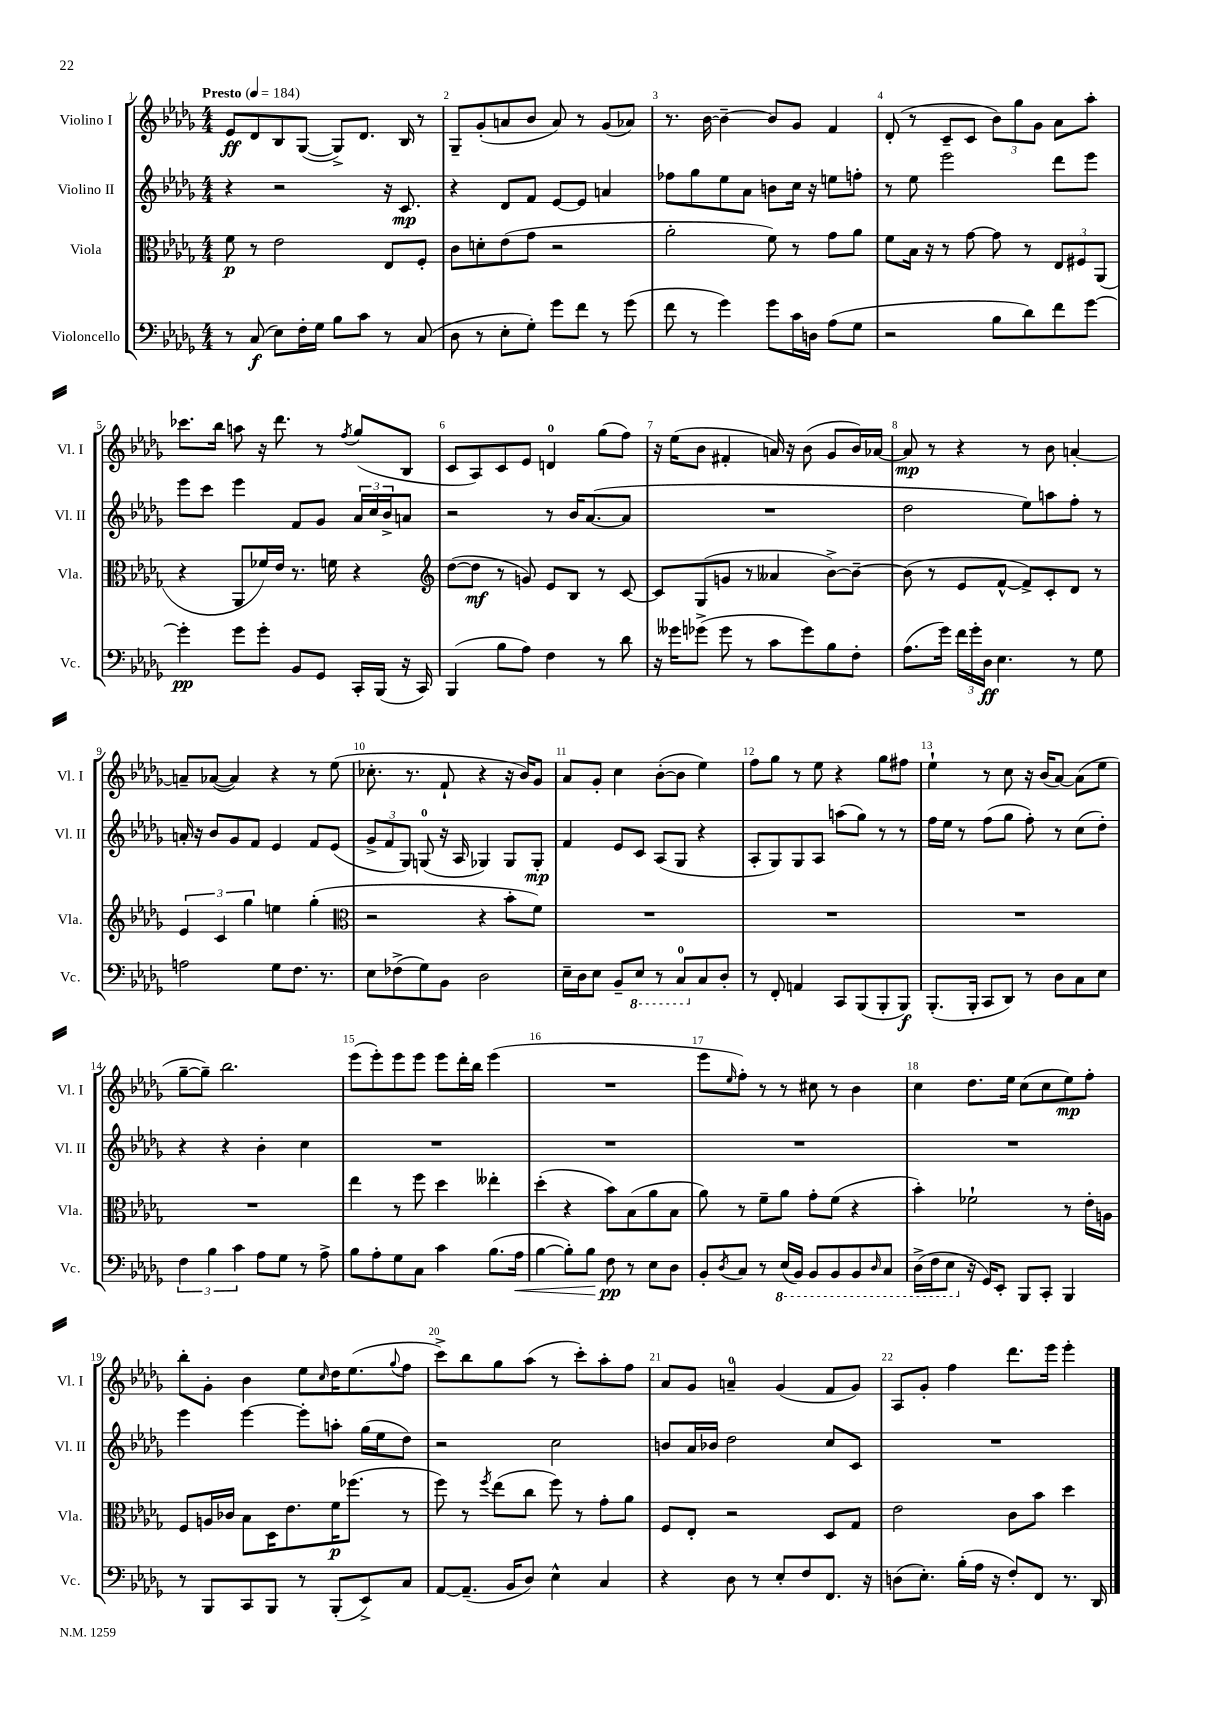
<<
\new StaffGroup <<
\new Staff = "s0" \with { instrumentName = "Violino I" shortInstrumentName = "Vl. I" } {
    \clef treble \key des \major \numericTimeSignature \time 4/4 \tempo "Presto" 4 = 184
    ees'8\ff des'8 bes8 ges8~( ges8->) des'8. bes16 r8 |
    ges8-- ges'8-.( a'8 bes'8 a'8) r8 ges'8( aes'8) |
    r8. bes'16~ bes'4~-- bes'8 ges'8 f'4 |
    des'8-.( r8 c'8-- c'8 \tuplet 3/2 { bes'8) ges''8 ges'8 } aes'8 aes''8-. |
    ces'''8. bes''16 a''8 r16 des'''8. r8 \acciaccatura { f''8 } ges''8( bes8 |
    c'8 aes8) c'8 ees'8 d'4-0 ges''8( f''8) |
    r16 ees''16( bes'8 fis'4-. a'16) r16 bes'8( ges'8 bes'16) aes'16~ |
    aes'8\mp r8 r4 r8 bes'8 a'4~-. |
    a'8-- aes'8~( aes'4) r4 r8 ees''8( |
    ces''8.-. r8. f'8-! r4 r16 bes'16) ges'8 |
    aes'8 ges'8-. c''4 bes'8~-.( bes'8 ees''4) |
    f''8 ges''8 r8 ees''8 r4 ges''8 fis''8 |
    ees''4-! r8 c''8 r16 bes'16( aes'8~) aes'8( ees''8 |
    ges''8~-- ges''8--) bes''2. |
    ees'''8( ees'''8-.) ees'''8 ees'''8 ees'''8 des'''16-. bes''16 ees'''4( |
    R1 |
    ees'''8 \grace { ees''16 } f''8-.) r8 r8 cis''8 r8 bes'4 |
    c''4 des''8. ees''16 c''8( c''8 ees''8\mp) f''8-. |
    bes''8-. ges'8-. bes'4 ees''8 \grace { c''16 } des''16 ees''8.( \appoggiatura { ges''8 } f''8 |
    c'''8->) bes''8 ges''8 aes''8( r8 c'''8-.) aes''8-. f''8 |
    aes'8 ges'8 a'4-0-- ges'4( f'8 ges'8) |
    aes8 ges'8-. f''4 des'''8. ees'''16 ees'''4-. \bar "|." |
}
\new Staff = "s1" \with { instrumentName = "Violino II" shortInstrumentName = "Vl. II" } {
    \clef treble \key des \major \numericTimeSignature \time 4/4
    r4 r2 r16 c'8.\mp |
    r4 des'8 f'8 ees'8~ ees'8 a'4 |
    fes''8 ges''8 ees''8 aes'8 b'8 c''16 r16 e''8 f''8-. |
    r8 ees''8 ees'''2 des'''8 ees'''8 |
    ees'''8 c'''8 ees'''4 f'8 ges'8 \tuplet 3/2 { aes'16 c''16 bes'16-> } a'8 |
    r2 r8 bes'16 aes'8.~( aes'8 |
    R1 |
    des''2 ees''8) a''8 f''8-. r8 |
    a'16-. r16 bes'8 ges'8 f'8 ees'4 f'8 ees'8( |
    \tuplet 3/2 { ges'8-> f'8 ges8) } g8-0( r16 aes16 ges4) ges8 ges8-.\mp |
    f'4 ees'8 c'8 aes8( ges8 r4 |
    aes8-. ges8) ges8 aes8 a''8( ges''8) r8 r8 |
    f''16 ees''16 r8 f''8( ges''8 f''8-.) r8 c''8( des''8-.) |
    r4 r4 bes'4-. c''4 |
    R1 |
    R1 |
    R1 |
    R1 |
    ees'''4 ees'''4~ ees'''8-. a''8-. ges''16( ees''16 des''8) |
    r2 c''2 |
    b'8 aes'16 bes'16 des''2 c''8 c'8 |
    R1 \bar "|." |
}
\new Staff = "s2" \with { instrumentName = "Viola" shortInstrumentName = "Vla." } {
    \clef alto \key des \major \numericTimeSignature \time 4/4
    f'8\p r8 ees'2 ees8 f8-. |
    c'8 d'8-. ees'8( ges'8 r2 |
    aes'2-. f'8) r8 ges'8 aes'8 |
    f'8 bes16 r16 r8 ges'8~ ges'8 r8 \tuplet 3/2 { ees8 fis8 aes,8( } |
    r4 aes,8 fes'16) ees'16 r8. f'16 r4 |
    \clef treble des''8~( des''8\mf r8 g'8) ees'8 bes8 r8 c'8~ |
    c'8 ges8( g'8 r8 aeses'4 bes'8~->) bes'8~-- |
    bes'8( r8 ees'8 f'8~-^ f'8->) c'8-. des'8 r8 |
    \tuplet 3/2 { ees'4 c'4 ges''4 } e''4 ges''4-.( |
    \clef alto r2 r4 bes'8-. f'8) |
    R1 |
    R1 |
    R1 |
    R1 |
    ees''4 r8 f''8 des''4 eeses''4-. |
    des''4-.( r4 bes'8) bes8( aes'8 bes8 |
    aes'8) r8 f'8-- aes'8 ges'8-. f'8( r4 |
    bes'4-.) fes'2-! r8 ees'16-. a16 |
    f8 a16 ces'16 bes8 des16 ees'8. f'16\p fes''8.( r8 |
    f''8) r8 \acciaccatura { f''8 } ees''8( c''8 f''8) r8 ges'8-. aes'8 |
    f8 ees8-. r2 des8 ges8 |
    ees'2 c'8 bes'8 des''4 \bar "|." |
}
\new Staff = "s3" \with { instrumentName = "Violoncello" shortInstrumentName = "Vc." } {
    \clef bass \key des \major \numericTimeSignature \time 4/4
    r8 c8\f( ees8) f16-. ges16 bes8 c'8 r8 c8( |
    des8 r8 ees8-. ges8-.) ges'8 f'8 r8 ges'8( |
    f'8 r8 ges'4) ges'8 c'16 d16 aes8( ges8 |
    r2 bes8 des'8) f'8 ges'8~ |
    ges'4-.\pp ges'8 ges'8-. bes,8 ges,8 c,16-. bes,,16( r16 c,16) |
    bes,,4( bes8 aes8) f4 r8 des'8 |
    r16 geses'16 ges'8->( ges'8 r8 c'8 ges'8) bes8 f8-. |
    aes8.( ges'16) \tuplet 3/2 { f'16 ges'16-. des16\ff } ees4. r8 ges8 |
    a2 ges8 f8. r8. |
    ees8 fes8->( ges8) bes,8 des2 |
    ees16-- des16 ees8 bes,8-- \ottava #-1 ees,8 r8 c,8-0 \ottava #0 c8 des8-. |
    r8 f,8-. a,4 c,8 bes,,8( bes,,8-. bes,,8\f) |
    bes,,8.-.( bes,,16-. c,8 des,8) r8 des8 c8 ees8 |
    \tuplet 3/2 { f4 bes4 c'4 } aes8 ges8 r8 aes8-> |
    bes8 aes8-. ges8 c8 c'4 bes8.( aes16\< |
    bes4~ bes8-.) bes8\! f8\pp r8 ees8 des8 |
    bes,8-. \acciaccatura { des8 } c8 r8 \ottava #-1 ees,16( bes,,16) bes,,8 bes,,8 bes,,8 \grace { des,16 } c,8 |
    des,16->( f,16 ees,8 \ottava #0 r16 ges,16) ees,8-. bes,,8 c,8-. bes,,4 |
    r8 bes,,8 c,8 bes,,8 r8 bes,,8-.( ees,8->) c8 |
    aes,8~ aes,8.--( bes,16 des8) ees4-^ c4 |
    r4 des8 r8 ees8-. f8 f,8. r16 |
    d8( ees8.-.) bes16-.( aes16 r16 f8-.) f,8 r8. des,16 \bar "|." |
}
>>
>>
\layout { \context { \Score \override BarNumber.break-visibility = ##(#f #t #t) barNumberVisibility = #all-bar-numbers-visible } }
